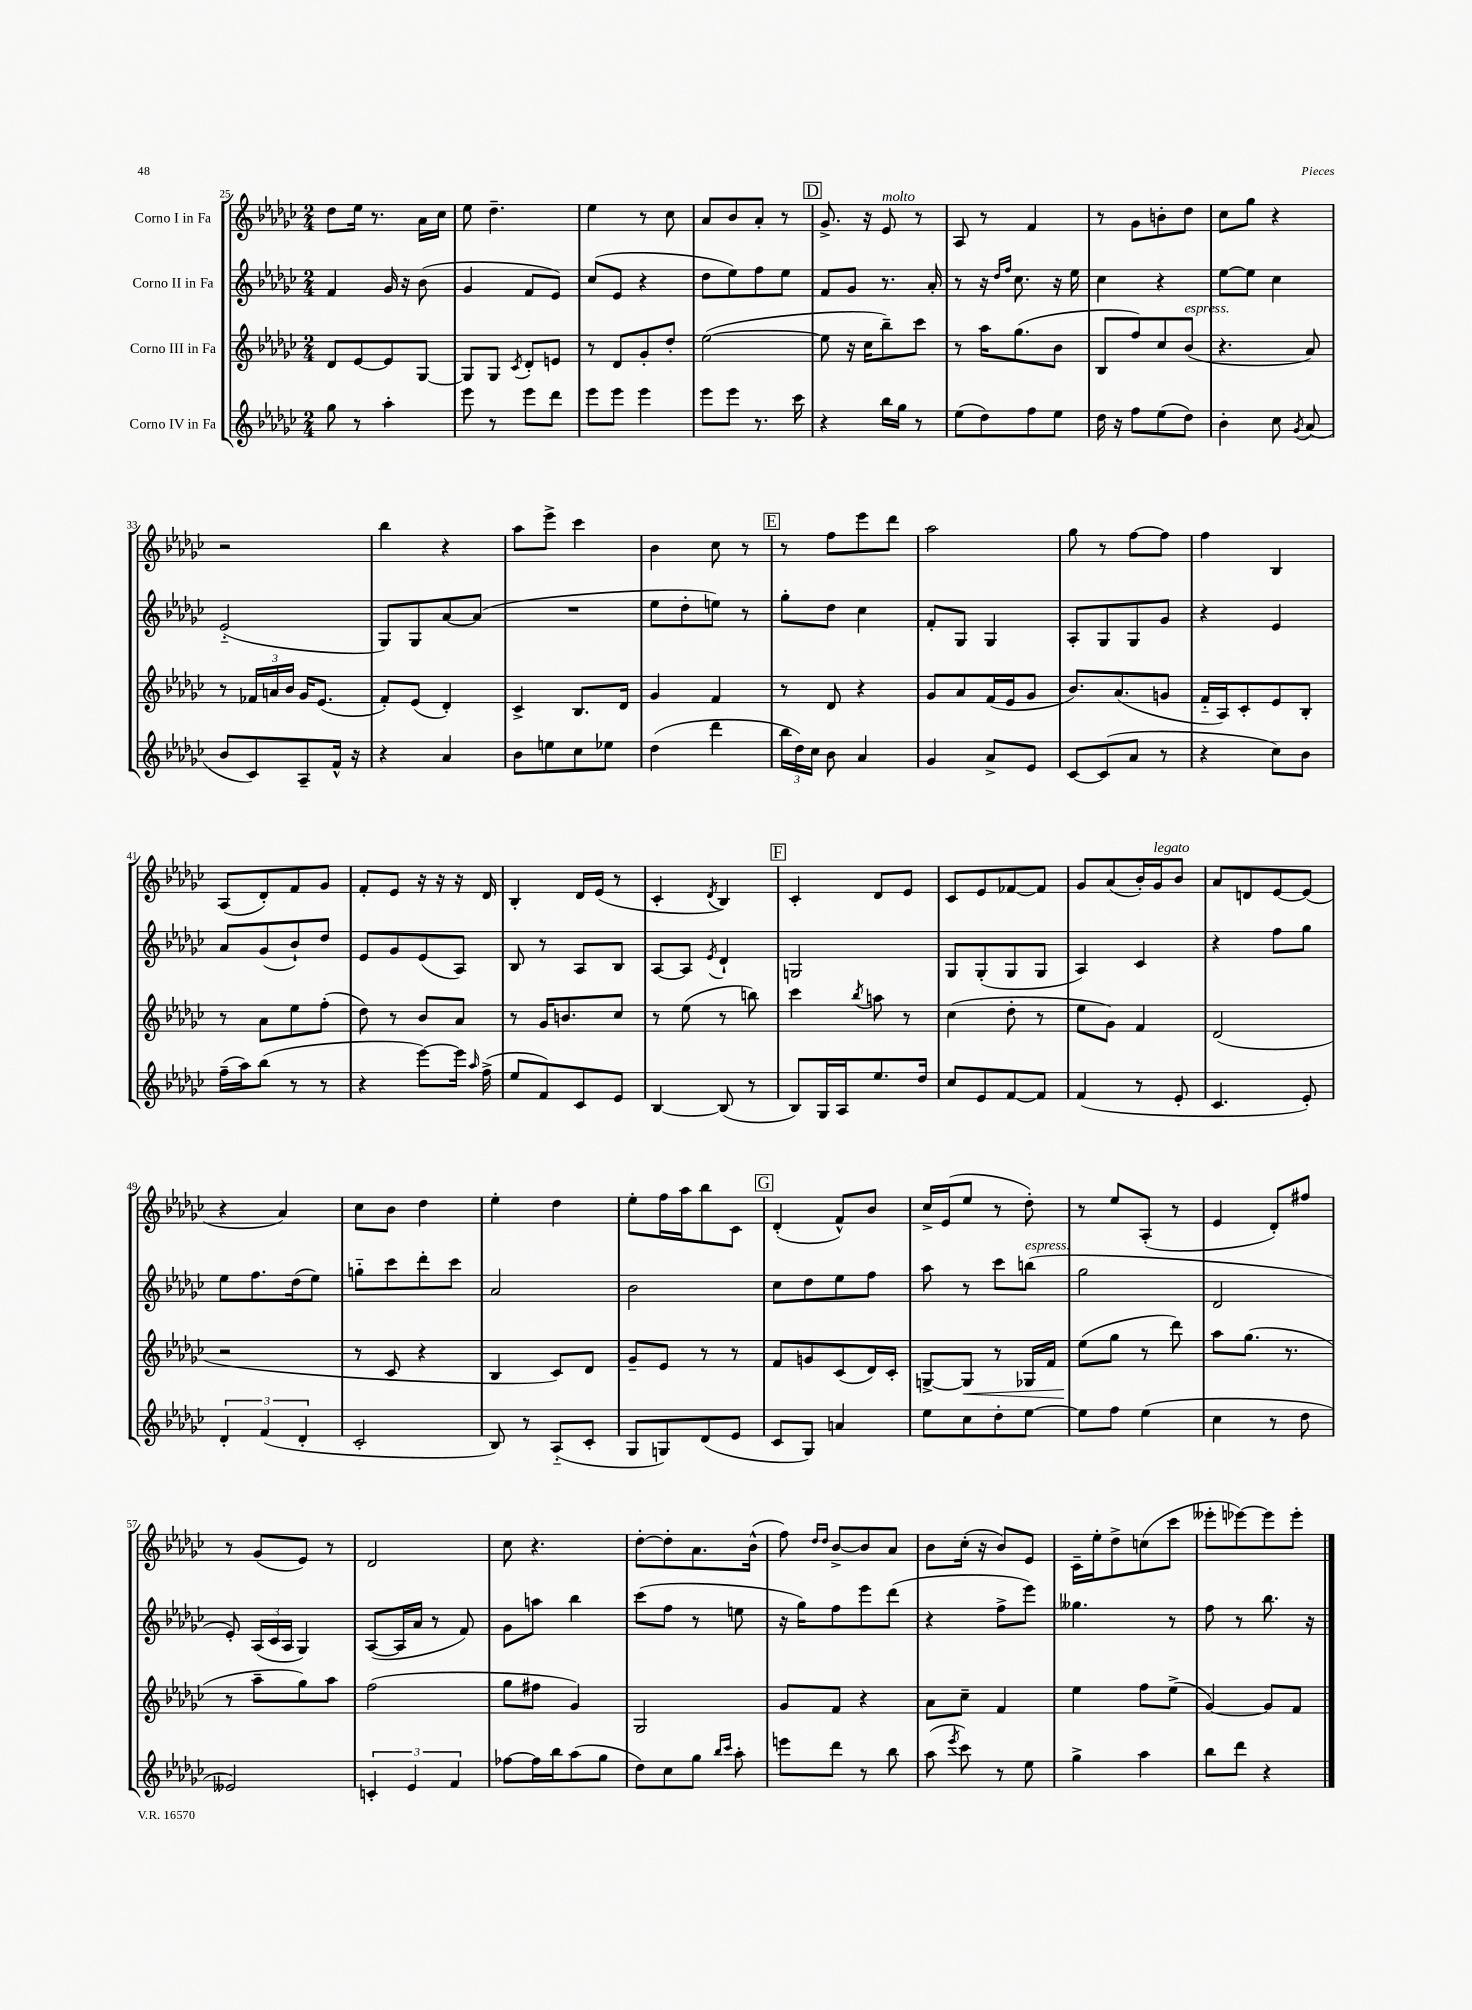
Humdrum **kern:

**kern	**kern	**dynam	**kern	**kern
*part4	*part3	*part3	*part2	*part1
*staff4	*staff3	*staff3	*staff2	*staff1
*I"Corno IV in Fa	*I"Corno III in Fa	*	*I"Corno II in Fa	*I"Corno I in Fa
*clefG2	*clefG2	*	*clefG2	*clefG2
*k[b-e-a-d-g-c-]	*k[b-e-a-d-g-c-]	*	*k[b-e-a-d-g-c-]	*k[b-e-a-d-g-c-]
*M2/4	*M2/4	*	*M2/4	*M2/4
=25	=25	=25	=25	=25
8gg-\	8d-/L	.	4f/	8dd-\L
8r	[8e-/	.	.	16ee-\Jk
.	.	.	.	8.r
4aa-'\	8e-/]	.	16g-/	.
.	.	.	16r	.
.	[8G-/J	.	(8b-\	16a-\LL
.	.	.	.	16cc-\JJ
=26	=26	=26	=26	=26
8eee-\	8G-/L]	.	4g-/	8ee-\
8r	8G-/J	.	.	4.dd-~\
.	8qc-/	.	.	.
8eee-\L	8d-'/L	.	8f/L	.
8ddd-\J	8en/J	.	8e-/J)	.
=27	=27	=27	=27	=27
8eee-\L	8r	.	(8cc-/L	4ee-\
8eee-\J	8d-/L	.	8e-/J	.
4eee-\	8g-'/	.	4r	8r
.	8dd-'/J	.	.	8cc-\
=28	=28	=28	=28	=28
8eee-\L	([2ee-\	.	8dd-\L	8a-/L
8eee-\J	.	.	8ee-\)	8b-/
8.r	.	.	8ff\	8a-'/J
.	.	.	8ee-\J	8r
16ccc-\	.	.	.	.
!!LO:REH:place=s1:t=D
=29	=29	=29	=29	=29
4r	8ee-\]	.	8f/L	8.g-^/
.	16r	.	8g-/J	.
.	16cc-\KL	.	.	16r
!	!	!	!	!LO:TX:a:i:t=molto
16bb-\LL	8bb-~\)	.	8.r	8e-/
16gg-\JJ	.	.	.	.
8r	8ccc-\J	.	.	8r
.	.	.	16a-'/	.
=30	=30	=30	=30	=30
(8ee-\L	8r	.	8r	8A-/
8dd-\)	16aa-\KL	.	16r	8r
.	.	.	16qqdd-/LL	.
.	.	.	16qqff/JJ	.
.	(8.gg-\	.	8.cc-\	.
8ff\	.	.	.	4f/
8ee-\J	8b-\J	.	16r	.
.	.	.	16ee-\	.
=31	=31	=31	=31	=31
16dd-\	8B-/L	.	4cc-\	8r
16r	.	.	.	.
8ff\L	8ff/)	.	.	8g-\L
(8ee-\	8cc-/	.	4r	8bn'\
!	!LO:TX:a:i:t=espress.	!	!	!
8dd-\J)	(8b-/J	.	.	8dd-\J
=32	=32	=32	=32	=32
4b-'\	4.r	.	[8ee-\L	8cc-\L
.	.	.	8ee-\J]	8gg-\J
8cc-\	.	.	4cc-\	4r
8qg-/	.	.	.	.
(8a-/	8a-/)	.	.	.
!!LO:LB:g=z
=33	=33	=33	=33	=33
8b-/L	8r	.	(2e-/	2r
8c-/)	24f-X/LL	.	.	.
.	24an/	.	.	.
.	24b-/JJ	.	.	.
8A-~/	16g-/KL	.	.	.
.	(8.e-/J	.	.	.
16f^^/Jk	.	.	.	.
16r	.	.	.	.
=34	=34	=34	=34	=34
4r	8f'/L)	.	8G-/L)	4bb-\
.	(8e-/J	.	8G-/	.
4a-/	4d-'/)	.	[8a-/	4r
.	.	.	(8a-/J]	.
=35	=35	=35	=35	=35
8b-\L	4c-^/	.	2r	8aa-\L
8een\	.	.	.	8eee-^\J
8cc-\	8.B-/L	.	.	4ccc-\
8ee-X\J	.	.	.	.
.	16d-/Jk	.	.	.
=36	=36	=36	=36	=36
(4dd-\	4g-/	.	8ee-\L	4b-\
.	.	.	8dd-'\	.
4ddd-\	4f/	.	8een\J)	8cc-\
.	.	.	8r	8r
!!LO:REH:place=s1:t=E
=37	=37	=37	=37	=37
24bb-\LL	8r	.	8gg-'\L	8r
24dd-\)	.	.	.	.
24cc-\JJ	.	.	.	.
8b-\	8d-/	.	8dd-\J	8ff\L
4a-/	4r	.	4cc-\	8eee-\
.	.	.	.	8ddd-\J
=38	=38	=38	=38	=38
4g-/	8g-/L	.	8f'/L	2aa-\
.	8a-/	.	8G-/J	.
8a-^/L	(16f/L	.	4G-/	.
.	16e-/J	.	.	.
8e-/J	8g-/J	.	.	.
=39	=39	=39	=39	=39
[8c-/L	8.b-/L)	.	8A-'/L	8gg-\
(8c-/]	.	.	8G-/	8r
.	(8.a-/	.	.	.
8a-/J	.	.	8G-/	[8ff\L
8r	8gn/J	.	8g-/J	8ff\J]
=40	=40	=40	=40	=40
4r	16f/LL	.	4r	4ff\
.	16A-/J)	.	.	.
.	8c-'/	.	.	.
8cc-\L)	8e-/	.	4e-/	4B-/
8b-\J	8B-'/J	.	.	.
!!LO:LB:g=z
=41	=41	=41	=41	=41
(16ff~\LL	8r	.	8a-/L	(8A-/L
16aa-\J)	.	.	.	.
(8bb-\J	8a-\L	.	(8g-/	8d-'/)
8r	8ee-\	.	8b-`/)	8f/
8r	(8ff'\J	.	8dd-/J	8g-/J
=42	=42	=42	=42	=42
4r	8dd-\)	.	8e-/L	8f'/L
.	8r	.	8g-/	8e-/J
[8eee-\L)	8b-/L	.	(8e-/	16r
.	.	.	.	16r
16eee-\Jk]	8a-/J	.	8A-/J)	16r
16qqaa-/	.	.	.	.
(16ff^\	.	.	.	16d-/
=43	=43	=43	=43	=43
8ee-/L	8r	.	8B-/	4B-'/
8f/)	16g-/KL	.	8r	.
.	8.bn/	.	.	.
8c-/	.	.	8A-/L	16d-/LL
.	.	.	.	(16e-/JJ
8e-/J	8cc-/J	.	8B-/J	8r
=44	=44	=44	=44	=44
[4B-/	8r	.	[8A-/L	4c-'/
.	(8ee-\	.	8A-/J]	.
.	.	.	8qe-/	8qd-/
(8B-/]	8r	.	4d-`/	4B-/)
8r	8bbn\)	.	.	.
!!LO:REH:place=s1:t=F
=45	=45	=45	=45	=45
8B-/L)	4ccc-\	.	2Gn/	4c-'/
16G-/L	.	.	.	.
16A-/J	.	.	.	.
.	8qbb-/	.	.	.
8.ee-/	8aan\	.	.	8d-/L
.	8r	.	.	8e-/J
16dd-/Jk	.	.	.	.
=46	=46	=46	=46	=46
8cc-/L	(4cc-\	.	8G-/L	8c-/L
8e-/	.	.	(8G-'/	8e-/
[8f/	8dd-'\	.	8G-/	[8f-X/
8f/J]	8r	.	8G-/J	8f-/J]
=47	=47	=47	=47	=47
(4f/	8ee-\L	.	4A-/)	8g-/L
.	8g-\J)	.	.	(8a-/
8r	4f/	.	4c-/	16b-'/L)
!	!	!	!	!LO:TX:a:i:t=legato
.	.	.	.	16g-/J
8e-'/	.	.	.	8b-/J
=48	=48	=48	=48	=48
4.c-/	(2d-/	.	4r	8a-/L
.	.	.	.	8dn/
.	.	.	8ff\L	[8e-/
8e-'/)	.	.	8gg-\J	(8e-/J]
!!LO:LB:g=z
=49	=49	=49	=49	=49
6d-'/	2r	.	8ee-\L	4r
.	.	.	8.ff\	.
(6f/	.	.	.	.
.	.	.	.	4a-/)
.	.	.	(16dd-\k	.
6d-'/	.	.	.	.
.	.	.	8ee-\J)	.
=50	=50	=50	=50	=50
2c-'/	8r	.	8ggn\L	8cc-\L
.	8c-/	.	8ccc-\	8b-\J
.	4r	.	8ddd-'\	4dd-\
.	.	.	8ccc-\J	.
=51	=51	=51	=51	=51
8B-/)	4B-/	.	2a-/	4ee-'\
8r	.	.	.	.
(8A-/L	8c-/L)	.	.	4dd-\
8c-'/J	8d-/J	.	.	.
=52	=52	=52	=52	=52
8G-/L	8g-~/L	.	2b-\	8ee-'\L
8Gn/)	8e-/J	.	.	16ff\L
.	.	.	.	16aa-\J
(8d-/	8r	.	.	8bb-\
8e-/J	8r	.	.	8c-\J
!!LO:REH:place=s1:t=G
=53	=53	=53	=53	=53
8c-/L	8f/L	.	8cc-\L	(4d-'/
8G-/J)	8gn/	.	8dd-\	.
4an/	(8c-/	.	8ee-\	8f^^/L)
.	16d-/L)	.	8ff\J	8b-/J
.	16c-'/JJ	.	.	.
=54	=54	=54	=54	=54
8ee-\L	[8Gn^/L	.	8aa-\	16cc-^/LL
.	.	.	.	(16e-/J
!	!	!LO:HP:b	!	!
8cc-\	8G/J]	<	8r	8ee-/J
8dd-'\	8r	.	8ccc-\L	8r
!	!	!	!LO:TX:a:i:t=espress.	!
[8ee-\J	16G-X/LL	.	(8bbn\J	8dd-'\)
.	16f/JJ	.	.	.
=55	=55	=55	=55	=55
8ee-\L]	(8ee-\L	.	2gg-\	8r
8ff\J	8gg-\J	[	.	8ee-/L
(4ee-\	8r	.	.	(8A-'/J
.	8ddd-\)	.	.	8r
=56	=56	=56	=56	=56
4cc-\	8aa-\L	.	2d-/	4e-/
.	(8.gg-\J	.	.	.
8r	.	.	.	8d-'/L)
.	8.r	.	.	.
8dd-\	.	.	.	8ff#X/J
!!LO:LB:g=z
=57	=57	=57	=57	=57
2e--X/)	8r	.	8e-'/)	8r
.	8aa-~\L	.	(24A-/LL	(8g-/L
.	.	.	24c-/	.
.	.	.	24A-/JJ	.
.	8gg-\)	.	4G-/)	8e-/J)
.	8aa-\J	.	.	8r
=58	=58	=58	=58	=58
6cn'/	(2ff\	.	([8A-/L	2d-/
.	.	.	16A-/L]	.
6e-/	.	.	.	.
.	.	.	16a-/JJ	.
.	.	.	8r	.
6f/	.	.	.	.
.	.	.	8f/)	.
=59	=59	=59	=59	=59
[8ff-X\L	8gg-\L	.	8g-\L	8cc-\
16ff-\L]	8ff#X\J	.	8aan\J	4.r
16bb-\J	.	.	.	.
(8aa-\	4g-/)	.	4bb-\	.
8gg-\J	.	.	.	.
=60	=60	=60	=60	=60
8dd-\L)	2G-/	.	(8ccc-\L	[8dd-'\L
8cc-\	.	.	8ff\J	8dd-'\]
8gg-\J	.	.	8r	8.a-\
16qqbb-/LL	.	.	.	.
16qqccc-/JJ	.	.	.	.
8aa-'\	.	.	8een\	.
.	.	.	.	(16b-^^\Jk
=61	=61	=61	=61	=61
8eeen\L	8g-/L	.	16r	8ff\)
.	.	.	16gg-\KL)	.
.	.	.	.	16qqdd-/LL
.	.	.	.	16qqdd-/JJ
8ddd-\J	8f/J	.	8ff\	[8b-^/L
8r	4r	.	8eee-\	8b-/]
8bb-\	.	.	(8ddd-\J	8a-/J
=62	=62	=62	=62	=62
(8aa-\	8a-\L	.	4r	8b-\L
8qeee-/	.	.	.	.
8ccc-\)	8cc-~\J	.	.	(16cc-'\Jk
.	.	.	.	16r
8r	4f/	.	8ff^\L	8b-/L)
8ee-\	.	.	8eee-\J)	8e-/J
=63	=63	=63	=63	=63
4gg-^\	4ee-\	.	4.gg--X\	16c-~\LL
.	.	.	.	16ee-'\J
.	.	.	.	8dd-^\
4aa-\	8ff\L	.	.	(8ccn\
.	(8ee-^\J	.	8r	8ccc-\J
=64	=64	=64	=64	=64
8bb-\L	[4g-/)	.	8ff\	8eee--X'\L
8ddd-\J	.	.	8r	[8eee-X\)
4r	8g-/L]	.	8.bb-\	8eee-\]
.	8f/J	.	.	8eee-'\J
.	.	.	16r	.
==	==	==	==	==
*-	*-	*-	*-	*-
